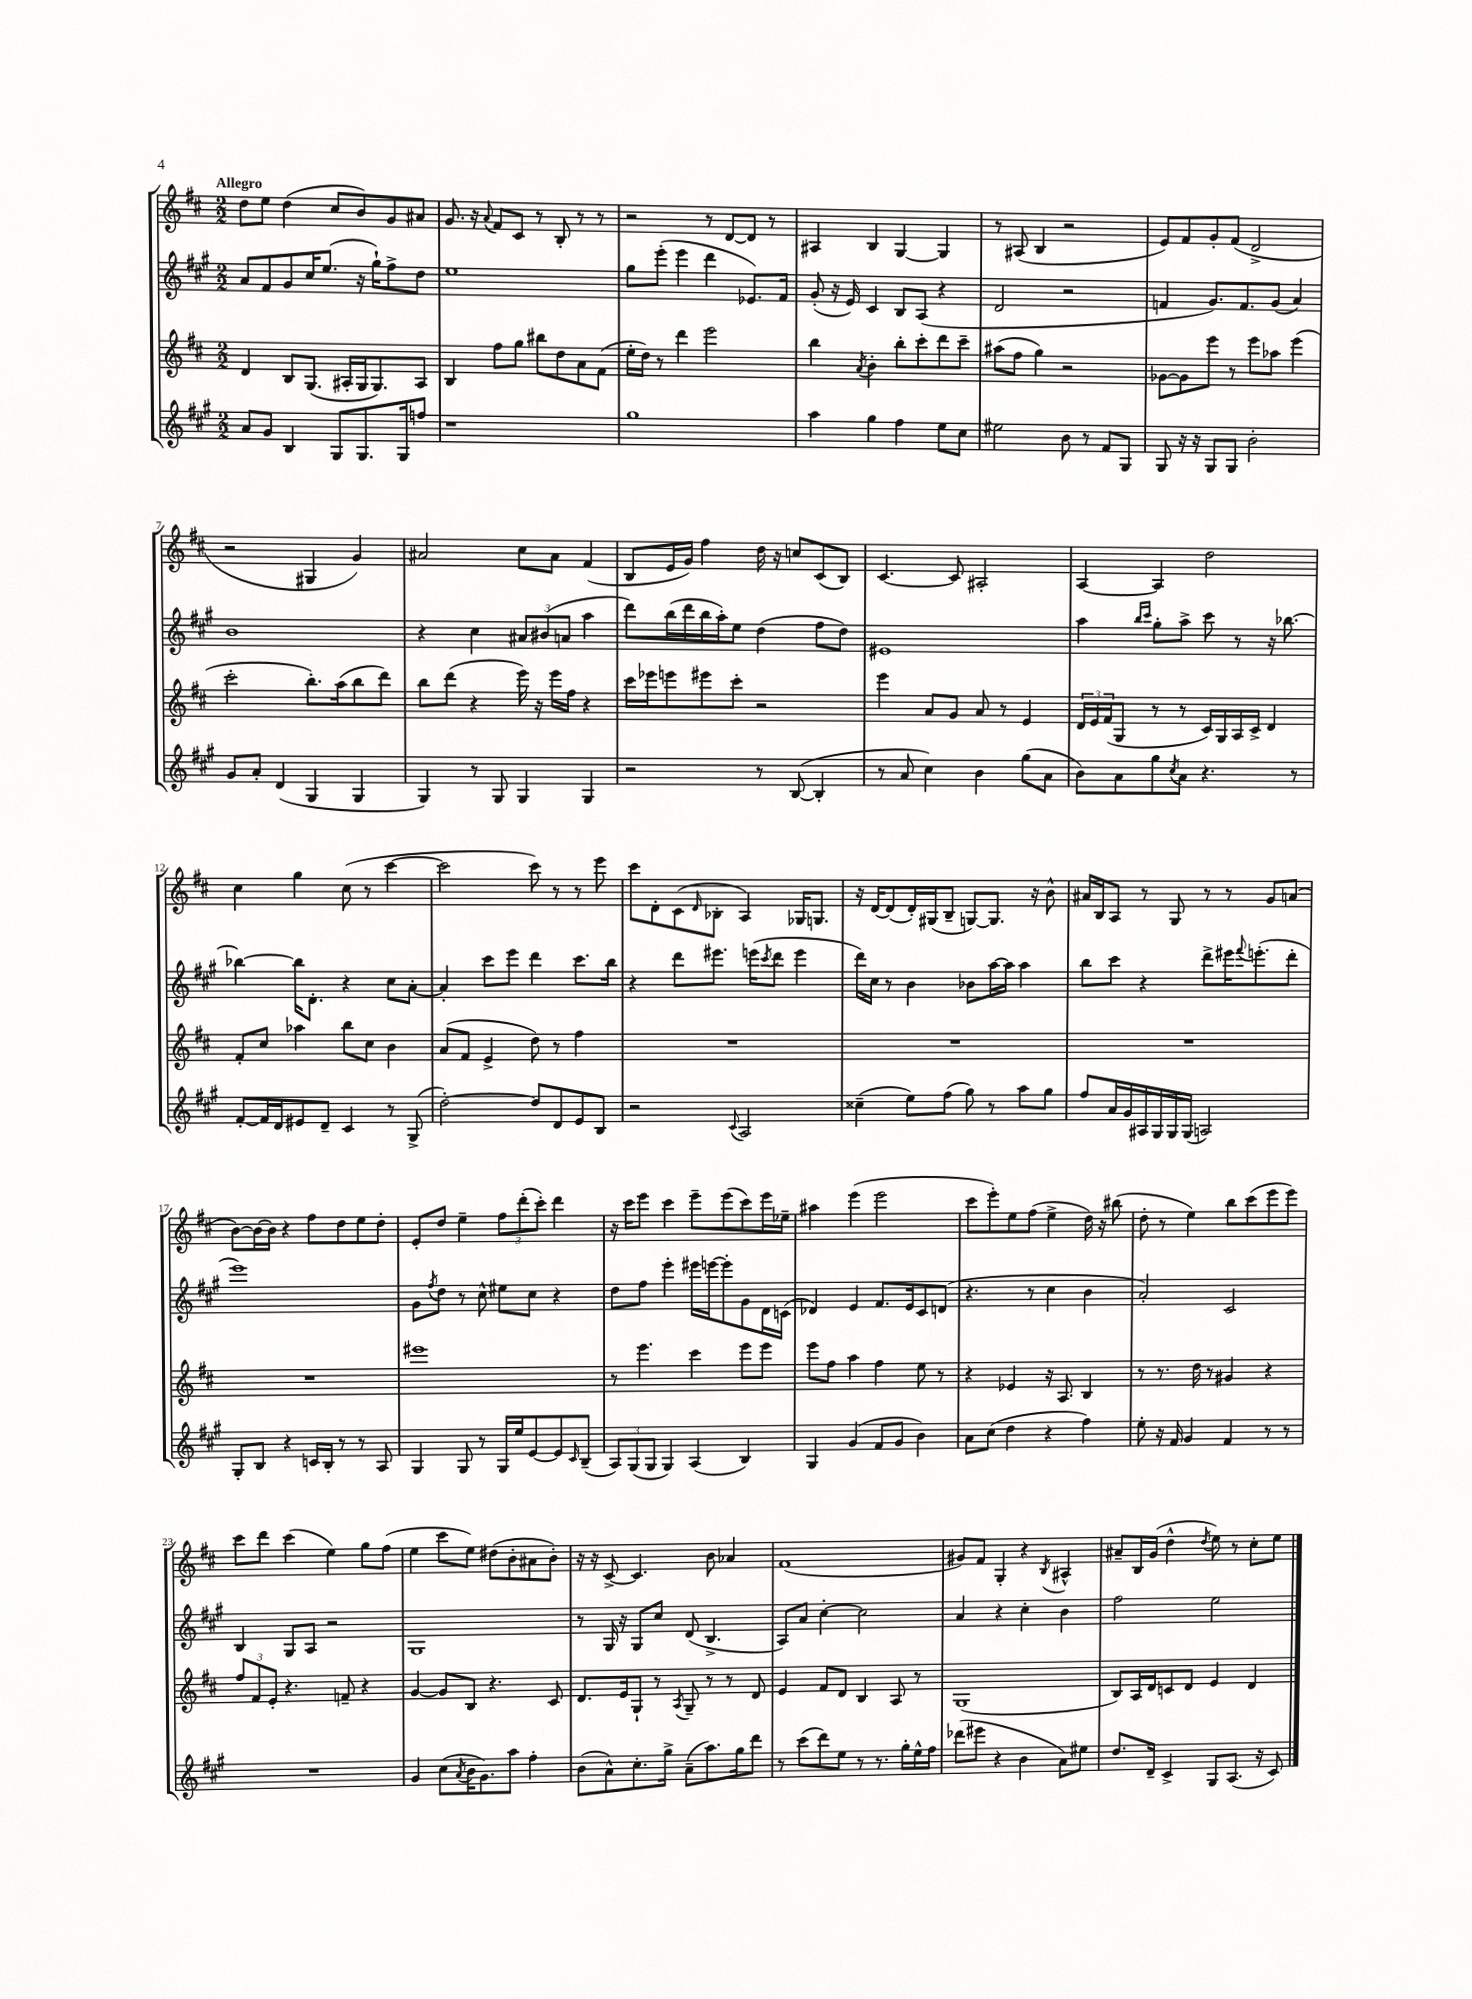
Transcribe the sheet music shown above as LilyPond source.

<<
\new StaffGroup <<
\new Staff = "s0" {
    \clef treble \key d \major \numericTimeSignature \time 2/2 \tempo "Allegro"
    d''8 e''8 d''4( cis''8 b'8) g'8 ais'8 |
    g'8. r16 \appoggiatura { a'8 } fis'8 cis'8 r8 b8-. r8 r8 |
    r2 r8 d'8~ d'8 r8 |
    ais4 b4 g4~ g4 |
    r8 ais8( b4 r2 |
    e'8) fis'8 g'8-. fis'8( d'2-> |
    r2 gis4 g'4) |
    ais'2 cis''8 ais'8 fis'4( |
    b8 e'16 g'16) fis''4 d''16 r16 c''8 cis'8( b8) |
    cis'4.~ cis'8 ais2-. |
    a4~ a4 d''2 |
    cis''4 g''4 cis''8( r8 cis'''4~ |
    cis'''2 cis'''8) r8 r8 e'''8 |
    cis'''8 d'8-. cis'8( \grace { d'16 } bes8-. a4) ges16 g8. |
    r16 d'16~ d'8( d'16-.) gis16( b8-- g8~) g8. r16 b'8-^ |
    ais'16 b16 a8 r8 g8 r8 r8 g'8 a'8( |
    b'8~) b'16~ b'16 r4 fis''8 d''8 e''8 d''8-. |
    e'8-. d''8 e''4-- \tuplet 3/2 { fis''8 d'''8-.( cis'''8-.) } d'''4 |
    r16 cis'''16 e'''8 cis'''4 e'''8-- e'''8( cis'''8) e'''16 ees''16-- |
    ais''4 e'''4( e'''2 |
    cis'''8 e'''8-.) e''8 fis''8( e''4-> d''16) r16 bis''8( |
    d''8-. r8 e''4) b''8 cis'''8( e'''8 e'''8) |
    cis'''8 d'''8 cis'''4( e''4) g''8 fis''8( |
    e''4 cis'''8 e''8) dis''8( b'8-. ais'8 b'8-.) |
    r16 r16 cis'8~-> cis'4. b'8 aes'4 |
    fis'1( |
    gis'8) fis'8 g4-. r4 \acciaccatura { b8 } ais4-^ |
    ais'8-- b16 g'16( d''4-^ \acciaccatura { d''8 } e''8) r8 cis''8-. e''8 \bar "|." |
}
\new Staff = "s1" {
    \clef treble \key a \major \numericTimeSignature \time 2/2
    a'8 fis'8 gis'8 cis''16 e''8.( r16 gis''16-!) fis''8-> d''8 |
    e''1 |
    gis''8 e'''8-.( e'''4 d'''4 ees'8.) fis'16 |
    gis'8-.( r16 e'16) cis'4 b8 a8( r4 |
    d'2 r2 |
    f'4 gis'8.) f'8. gis'8( a'4) |
    b'1 |
    r4 cis''4 \tuplet 3/2 { ais'8 bis'8( a'8 } a''4 |
    d'''8) b''16( d'''16 b''16 a''16-.) e''8 d''4( fis''8 d''8) |
    eis'1 |
    a''4 \grace { b''16 cis'''16 } gis''8-. a''8-> cis'''8 r8 r16 bes''8.~ |
    bes''4~ bes''16 d'8.-. r4 cis''8 a'8~-. |
    a'4-. cis'''8 e'''8 d'''4 cis'''8. b''16 |
    r4 d'''8 eis'''8. e'''16( \acciaccatura { cis'''8 } d'''8 e'''4 |
    d'''16) cis''16 r8 b'4 bes'8 a''16~ a''16 a''4 |
    b''8 cis'''8 r4 d'''8-> eis'''16 \appoggiatura { fis'''8 } e'''8.-.( d'''8-. |
    e'''1) |
    gis'8 \acciaccatura { fis''8 } d''8 r8 cis''8-^ eis''8 cis''8 r4 |
    d''8 fis''8 e'''4-. eis'''16 e'''16~ e'''8-. gis'8 d'16 c'16( |
    des'4) e'4 fis'8. e'16 cis'8 d'8( |
    r4. r8 cis''4 b'4 |
    a'2-.) cis'2 |
    b4 gis8 a8 r2 |
    gis1 |
    r8 gis16 r16 gis8 cis''8 d'8( b4.-> |
    a8) a'8 cis''4~-. cis''2 |
    a'4 r4 cis''4-. b'4 |
    fis''2 e''2 \bar "|." |
}
\new Staff = "s2" {
    \clef treble \key d \major \numericTimeSignature \time 2/2
    d'4 b8 g8.( ais16-. g16 g8.) ais8 |
    b4 fis''8 g''8 bis''8 d''8 a'8 fis'8( |
    e''16-. d''16) r8 d'''4 e'''2 |
    b''4 \acciaccatura { a'8 } b'4-. b''8-. cis'''8-. d'''8 cis'''8-- |
    ais''8( fis''8 g''4) r2 |
    ges'8~ ges'8 e'''8 r8 e'''8 aes''8 e'''4( |
    cis'''2-. b''8.-.) a''16( b''8 d'''8) |
    b''8 d'''8( r4 e'''16) r16 e'''16 fis''16 r4 |
    cis'''16 ees'''16 e'''8 eis'''8 cis'''8-. r2 |
    e'''4 a'8 g'8 a'8 r8 e'4 |
    \tuplet 3/2 { d'16 e'16 fis'16( } g8 r8 r8 cis'16) g16 a16 cis'16-> d'4 |
    fis'8-. cis''8 aes''4 b''8 cis''8 b'4 |
    a'8( fis'8 e'4-> d''8) r8 fis''4 |
    R1 |
    R1 |
    R1 |
    R1 |
    eis'''1 |
    r8 e'''4. cis'''4 e'''8 e'''8 |
    e'''8 fis''8 a''4 fis''4 e''8 r8 |
    r4 ees'4 r16 a8. b4 |
    r8 r8. d''16 r8 gis'4 r4 |
    \tuplet 3/2 { fis''8 fis'8 e'8-. } r4. f'8-- r4 |
    g'4~ g'8 b8 r4. cis'8 |
    d'8. e'16 g8-! r8 \acciaccatura { a8 } g8-- r8 r8 d'8 |
    e'4 fis'8 d'8 b4 a8 r8 |
    g1( |
    b8) a16 d'16 c'8 d'8 e'4 d'4 \bar "|." |
}
\new Staff = "s3" {
    \clef treble \key a \major \numericTimeSignature \time 2/2
    a'8 gis'8 b4 gis8 gis8. gis16 f''8 |
    r1 |
    gis''1 |
    a''4 gis''4 fis''4 e''8 cis''8 |
    eis''2 b'8 r8 fis'8 gis8 |
    gis8 r16 r16 gis8 gis8 b'2-. |
    gis'8 a'8-. d'4( gis4 gis4 |
    gis4) r8 gis8 gis4 gis4 |
    r2 r8 b8~( b4-. |
    r8 a'8 cis''4) b'4 gis''8( a'8 |
    b'8) a'8 gis''8 \acciaccatura { cis''8 } a'8 r4. r8 |
    fis'8~-. fis'16 d'16 eis'8 d'8-- cis'4 r8 gis8->( |
    d''2~-.) d''8 d'8 e'8 b8 |
    r2 \appoggiatura { cis'8 } a2 |
    cisis''4--( e''8) fis''8( gis''8) r8 a''8 gis''8 |
    fis''8 a'16 gis'16 ais16 gis16 gis16 gis16( a2) |
    gis8-. b8 r4 c'16 b16-. r8 r8 a8 |
    gis4 gis8 r8 gis16 e''16 e'8~ e'8 \grace { cis'16 } b8--( |
    \tuplet 3/2 { a8) gis8( gis8 } gis4) a4( b4) |
    gis4 gis'4( fis'8 gis'8 b'4) |
    a'8 cis''8( d''4 r4 fis''4) |
    e''8-. r16 fis'16 gis'4 fis'4 r8 r8 |
    R1 |
    gis'4 cis''8( \acciaccatura { a'8 } b'16 gis'8.) a''8 fis''4-. |
    b'8( a'8-^) cis''8.-. gis''16-> a'8--( a''8.) gis''16 d'''8 |
    r8 cis'''8( d'''8) e''8 r8 r8. gis''16-. e''16-^ fis''16 |
    des'''8( eis'''8 r4 b'4 a'8) eis''8 |
    d''8. d'16-- cis'4-> gis8 a8.( r16 cis'8) \bar "|." |
}
>>
>>
